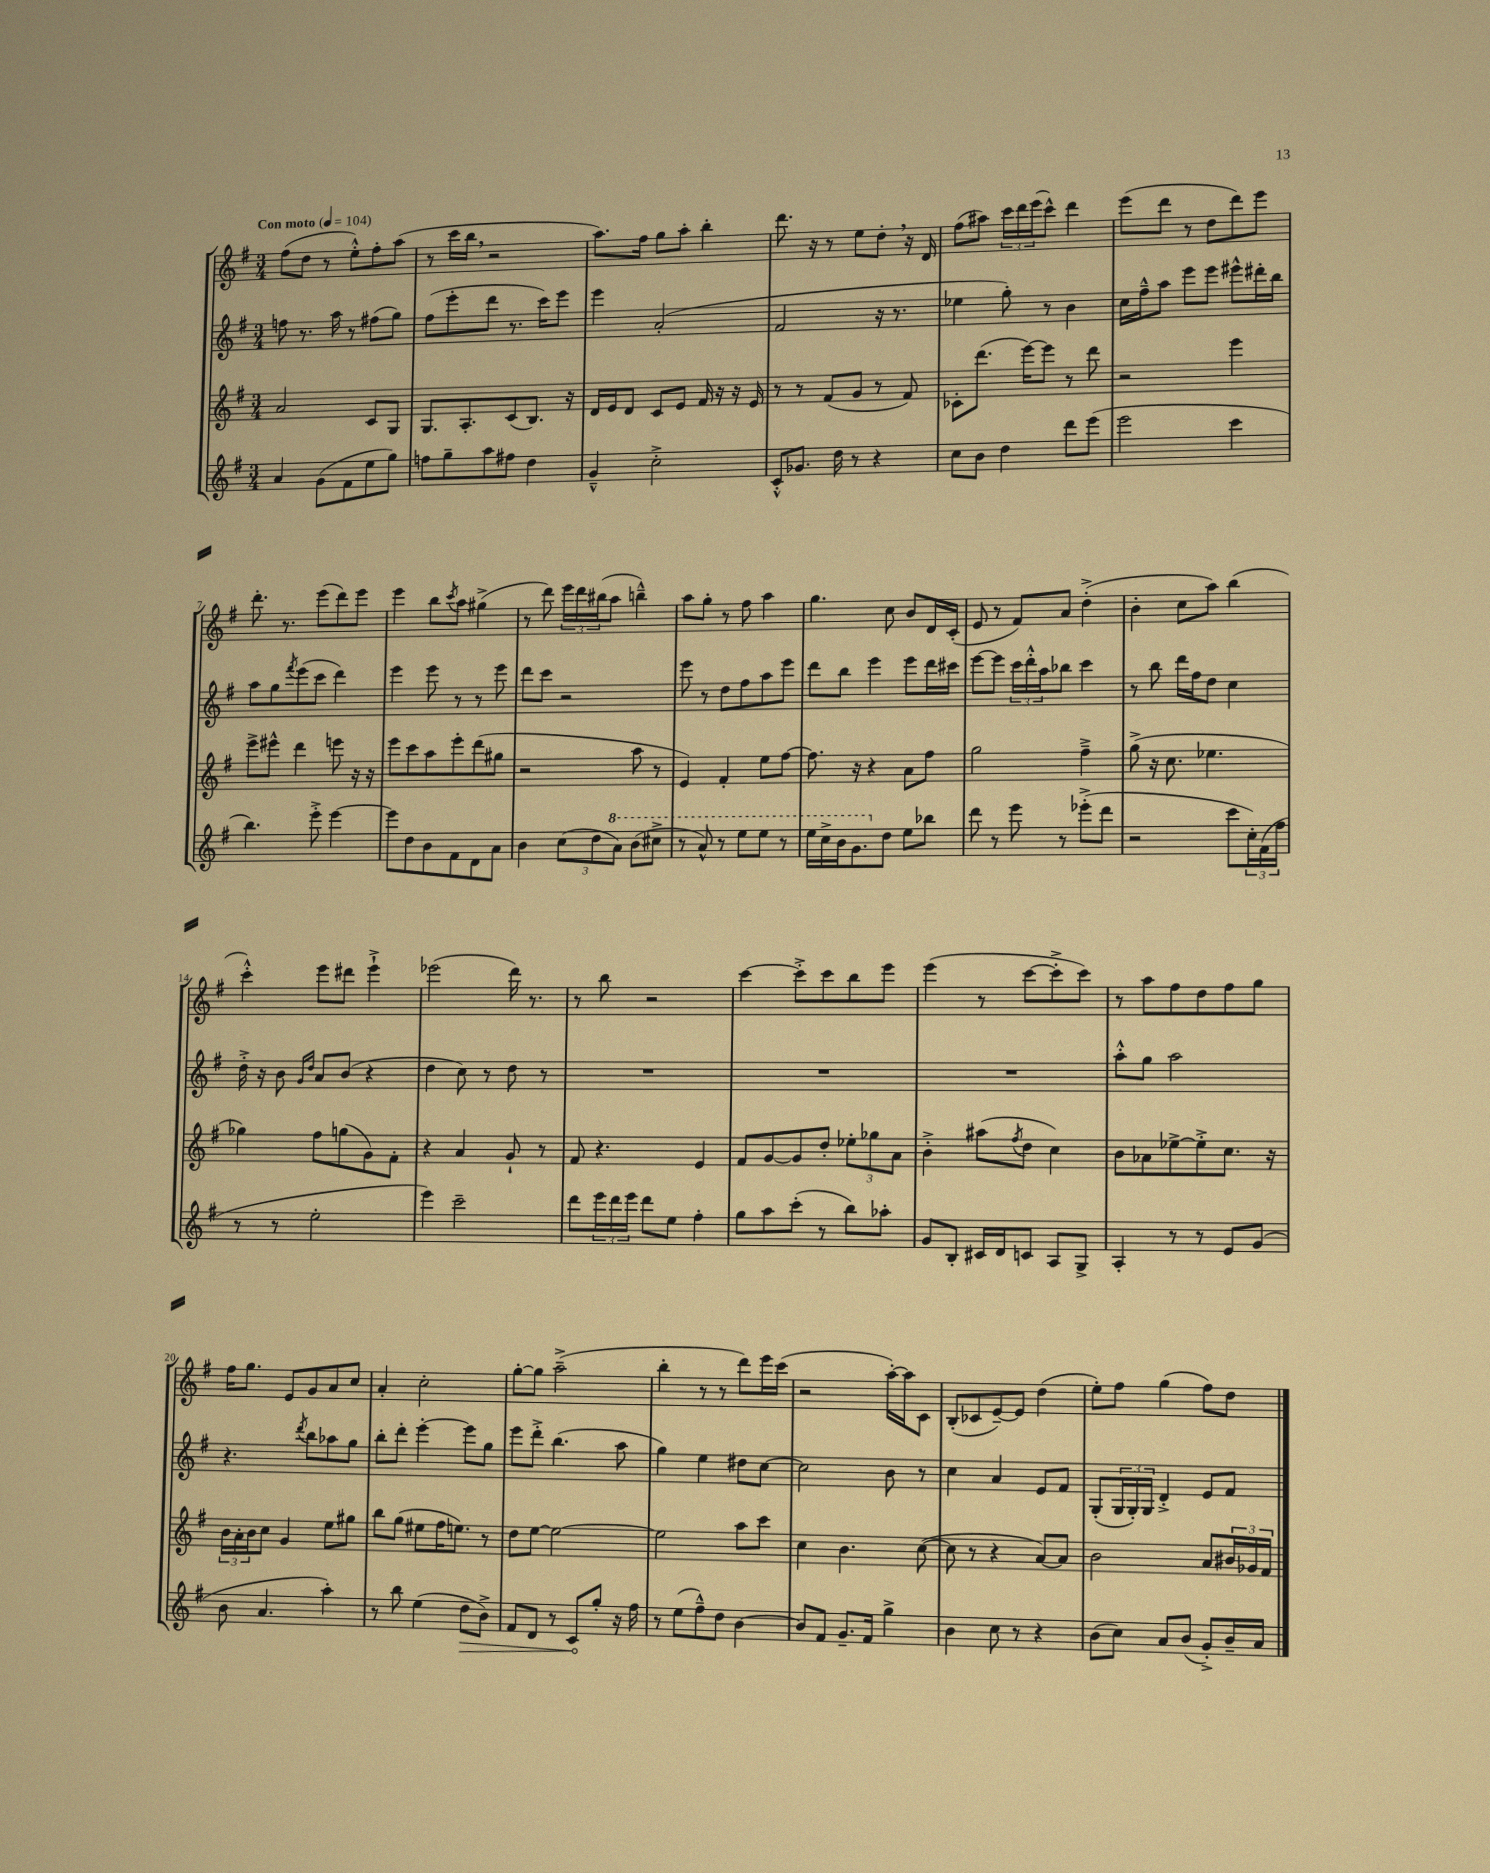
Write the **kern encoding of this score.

**kern	**dynam	**kern	**kern	**kern
*part4	*part4	*part3	*part2	*part1
*staff4	*staff4	*staff3	*staff2	*staff1
*clefG2	*	*clefG2	*clefG2	*clefG2
*k[f#]	*	*k[f#]	*k[f#]	*k[f#]
*M3/4	*	*M3/4	*M3/4	*M3/4
*MM104	*	*MM104	*MM104	*MM104
=1	=1	=1	=1	=1
!	!	!	!	!LO:TX:a:B:t=Con moto
4a/	.	2a/	8ffn\	(8ff#\L
.	.	.	8.r	8dd\J
(8g\L	.	.	.	8r
.	.	.	16aa\	.
8f#\	.	.	8r	8ee'^^\L)
8ee\	.	8c/L	(8ff#X\L	8ff#'\
8gg\J)	.	8G/J	8gg\J)	(8aa\J
=2	=2	=2	=2	=2
8ffn\L	.	8.G/L	(8ff#\L	8r
8gg~\	.	.	8eee'\	16ccc\LL
.	.	8.A'/	.	16bb,\JJ
8aa\	.	.	8ddd\J	2r
8ff#X\J	.	(8c/	8.r	.
4dd\	.	8.B/J)	.	.
.	.	.	16ccc\KL)	.
.	.	.	8eee\J	.
.	.	16r	.	.
=3	=3	=3	=3	=3
4g~^^/	.	16d/LL	4eee\	8.aa\L)
.	.	16e/J	.	.
.	.	8d/J	.	.
.	.	.	.	16ff#\Jk
2cc'^\	.	8c/L	(2a'/	8gg\L
.	.	8e/J	.	8aa'\J
.	.	16f#/	.	4bb'\
.	.	16r	.	.
.	.	16r	.	.
.	.	16e/	.	.
=4	=4	=4	=4	=4
8c'^^/L	.	8r	2f#/	8.ddd\
8.g-X/J	.	8r	.	.
.	.	.	.	16r
.	.	(8f#/L	.	8r
16dd\	.	.	.	.
8r	.	8g/J	.	8ee\L
4r	.	8r	16r	8dd',\J
.	.	.	8.r	.
.	.	8f#/)	.	16r
.	.	.	.	16d/
=5	=5	=5	=5	=5
8cc\L	.	8c-X'\L	4ee-X\	(8ff#\L
8b\J	.	(8.ddd\J	.	8aa#X\J)
4dd\	.	.	8gg'\)	24ccc\LL
.	.	.	.	24ddd\
.	.	[16eee\KL)	.	.
.	.	.	.	(24eee\J
.	.	8eee\J]	8r	8ccc^^\J)
8ddd\L	.	8r	4b\	4ddd\
(8eee\J	.	8ddd\	.	.
=6	=6	=6	=6	=6
2eee\	.	2r	16cc\LL	(8eee\L
.	.	.	16ff#~^^\J	.
.	.	.	8aa\J	8ddd\J
.	.	.	8eee\L	8r
.	.	.	8eee\J	8dd\L
4ccc\	.	4eee\	8eee#X^^\L	8ddd\)
.	.	.	16ddd#X'\L	8eee\J
.	.	.	16bb\JJ	.
!!LO:LB:g=z
=7	=7	=7	=7	=7
4.bb\)	.	8eee^\L	8aa\L	8.ddd'\
.	.	8eee#X^^\J	8gg\	.
.	.	.	.	8.r
.	.	.	8qfff#/	.
.	.	4ddd\	(8eee\	.
8eee'^\	.	.	8ccc\J	(8eee\L
[4eee\	.	8eeen\	4ddd\)	8ddd\)
.	.	16r	.	8eee\J
.	.	16r	.	.
=8	=8	=8	=8	=8
8eee\L]	.	8eee\L	4eee\	4eee\
8dd\	.	8ccc\	.	.
8b\	.	8aa\	8eee\	8bb\L
.	.	.	.	8qccc/
8f#\	.	8eee'\	8r	8aa\J
8d\	.	(8ddd\	8r	(4gg#X^\
8a\J	.	8gg#X\J	8eee\	.
=9	=9	=9	=9	=9
4b\	.	2r	8ddd\L	8r
.	.	.	8ccc\J	8ddd\)
(12cc\L	.	.	2r	24eee\LL
.	.	.	.	24ddd\
12dd\	.	.	.	(24bb#X\J
.	.	.	.	8aa\J
*8va	*	*	*	*
12aa\J)	.	.	.	.
(8bb\L	.	8aa\	.	4bbn~^^\)
8ccc#X^\J	.	8r	.	.
=10	=10	=10	=10	=10
8r	.	4e/)	8eee\	8aa\L
8aa^^/)	.	.	8r	8gg'\J
8r	.	4f#'/	8dd\L	8r
8eee\L	.	.	8ff#\	8ff#\
8eee\J	.	8ee\L	8aa\	4aa\
8r	.	[8ff#\J	8eee\J	.
=11	=11	=11	=11	=11
16eee\LL	.	8.ff#\]	8ddd\L	4.gg\
16ccc^\	.	.	.	.
16bb\J	.	.	8bb\J	.
8.gg\	.	16r	.	.
.	.	4r	4eee\	.
*X8va	*	*	*	*
8dd\J	.	.	.	8cc\
8ee\L	.	8a\L	8eee\L	8b/L
8bb-X\J	.	8ff#\J	16ddd\L	16d/L
.	.	.	16ccc#X\JJ	(16c'/JJ
=12	=12	=12	=12	=12
8ddd\	.	2gg\	[8eee\L	8e/
8r	.	.	8eee\J]	8r
8eee\	.	.	24ccc\LL	8f#/L)
.	.	.	24ddd'^^\	.
.	.	.	24aa\J	.
8r	.	.	8bb-X\J	8a/J
(8eee-X'^\L	.	4ff#~^\	4ccc\	(4dd'^\
8ddd\J	.	.	.	.
=13	=13	=13	=13	=13
2r	.	(8gg^\	8r	4b'\
.	.	16r	8bb\	.
.	.	8.cc\	.	.
.	.	.	16ddd\LL	8cc\L
.	.	.	16ff#\J	.
.	.	4.ee-X\	8dd\J	8aa\J)
8ccc\L	.	.	4cc\	(4bb\
24cc'\L)	.	.	.	.
(24f#\	.	.	.	.
24ff#\JJ	.	.	.	.
!!LO:LB:g=z
=14	=14	=14	=14	=14
8r	.	4gg-X\)	16dd'^\	4ccc'^^\)
.	.	.	16r	.
8r	.	.	8b\	.
.	.	.	16qqg/LL	.
.	.	.	16qqdd/JJ	.
2ee'\	.	8ff#\L	8a/L	8eee\L
.	.	(8ggn\	(8b/J	8ddd#X\J
.	.	8g\)	4r	4eee`^\
.	.	8f#'\J	.	.
=15	=15	=15	=15	=15
4eee\)	.	4r	4dd\	(2eee-X\
2ccc~\	.	4a/	8cc\)	.
.	.	.	8r	.
.	.	8g`/	8dd\	16ddd\)
.	.	.	.	8.r
.	.	8r	8r	.
=16	=16	=16	=16	=16
8ddd\L	.	8f#/	2.r	8r
24eee\L	.	4.r	.	8bb\
24ddd\	.	.	.	.
24eee\JJ	.	.	.	.
8ddd\L	.	.	.	2r
8ee\J	.	.	.	.
4ff#'\	.	4e/	.	.
=17	=17	=17	=17	=17
8gg\L	.	8f#/L	2.r	[4ccc\
8aa\	.	[8g/	.	.
(8ccc'\J	.	8g/]	.	8ccc'^\L]
8r	.	8dd'/J	.	8ccc\
8bb\L)	.	12ee-X'\L	.	8bb\
.	.	12gg-X\	.	.
8aa-X'\J	.	.	.	8eee\J
.	.	12a\J	.	.
=18	=18	=18	=18	=18
8g/L	.	4b'^\	2.r	(4eee\
8B'/J	.	.	.	.
16c#X/LL	.	(8aa#X\L	.	8r
16d/J	.	.	.	.
.	.	8qff#/	.	.
8cn/J	.	8dd\J	.	[8ccc\L
8A/L	.	4cc\)	.	8ccc'^\]
8G^/J	.	.	.	8ccc\J)
=19	=19	=19	=19	=19
4A'/	.	8b\L	8aa'^^\L	8r
.	.	8a-X\	8gg\J	8aa\L
8r	.	[8ee-X^\	2aa\	8ff#\
8r	.	8ee-'^\]	.	8dd\
8e/L	.	8.cc\J	.	8ff#\
(8g/J	.	.	.	8gg\J
.	.	16r	.	.
!!LO:LB:g=z
=20	=20	=20	=20	=20
8b\	.	24b\LL	4.r	16ff#\KL
.	.	24a'\	.	.
.	.	.	.	8.gg\J
.	.	24b\J	.	.
4.a/	.	8cc\J	.	.
.	.	4g/	.	8e/L
.	.	.	8qddd/	.
.	.	.	8bb\L	8g/
4aa'\)	.	8ee\L	8aa-X\	8a/
.	.	8gg#X\J	8gg\J	8cc/J
=21	=21	=21	=21	=21
8r	.	8bb\L	8bb'\L	4a'/
8bb\	.	(8gg\J	8ddd'\J	.
(4ee\	.	8ee#X\L	[4eee'\	2cc'\
.	.	16ff#\K	.	.
.	.	8.een\J)	.	.
!	!LO:HP:b	!	!	!
8dd\L	>	.	8eee\L]	.
8b^\J)	.	8r	8gg\J	.
=22	=22	=22	=22	=22
8f#/L	.	8dd\L	8eee\L	[8gg'\L
8d/J	.	[8ee\J	8ddd'^\J	8gg\J]
8r	.	2ee\_	(4.bb\	(2aa~^\
8c/L	.	.	.	.
8gg'/J	]	.	.	.
16r	.	.	8aa\	.
16ff#\	.	.	.	.
=23	=23	=23	=23	=23
8r	.	2ee\]	4gg\)	4bb'\
(8ee\L	.	.	.	.
8ff#~^^\)	.	.	4ee\	8r
8dd\J	.	.	.	8r
[4b\	.	8aa\L	8dd#X\L	8ddd\L)
.	.	8ccc\J	[8cc\J	16eee\L
.	.	.	.	(16ccc\JJ
=24	=24	=24	=24	=24
8b/L]	.	4cc\	2cc\]	2r
8f#/J	.	.	.	.
8.g~/L	.	4.b\	.	.
16f#/Jk	.	.	.	.
4gg^\	.	.	8b\	[16aa'\LL)
.	.	.	.	16aa\J]
.	.	([8cc\	8r	8c\J
=25	=25	=25	=25	=25
4b\	.	8cc\]	4cc\	(8B'/L
.	.	8r	.	8c-X/
8cc\	.	4r	4a/	[8e~/)
8r	.	.	.	8e/J]
4r	.	[8a/L)	8e/L	(4dd\
.	.	8a/J]	8f#/J	.
=26	=26	=26	=26	=26
(8b\L	.	2b\	(8G'/L	8ee'\L)
8cc\J)	.	.	24G/L	8ff#\J
.	.	.	24G'/)	.
.	.	.	24G/JJ	.
8a/L	.	.	4d'^/	(4gg\
(8b/J	.	.	.	.
8g'^/L)	.	8a/L	8e/L	8ff#\L)
16b~/L	.	24b#X/L	8f#/J	8dd\J
.	.	24g-X/	.	.
16a/JJ	.	.	.	.
.	.	24f#/JJ	.	.
==	==	==	==	==
*-	*-	*-	*-	*-
